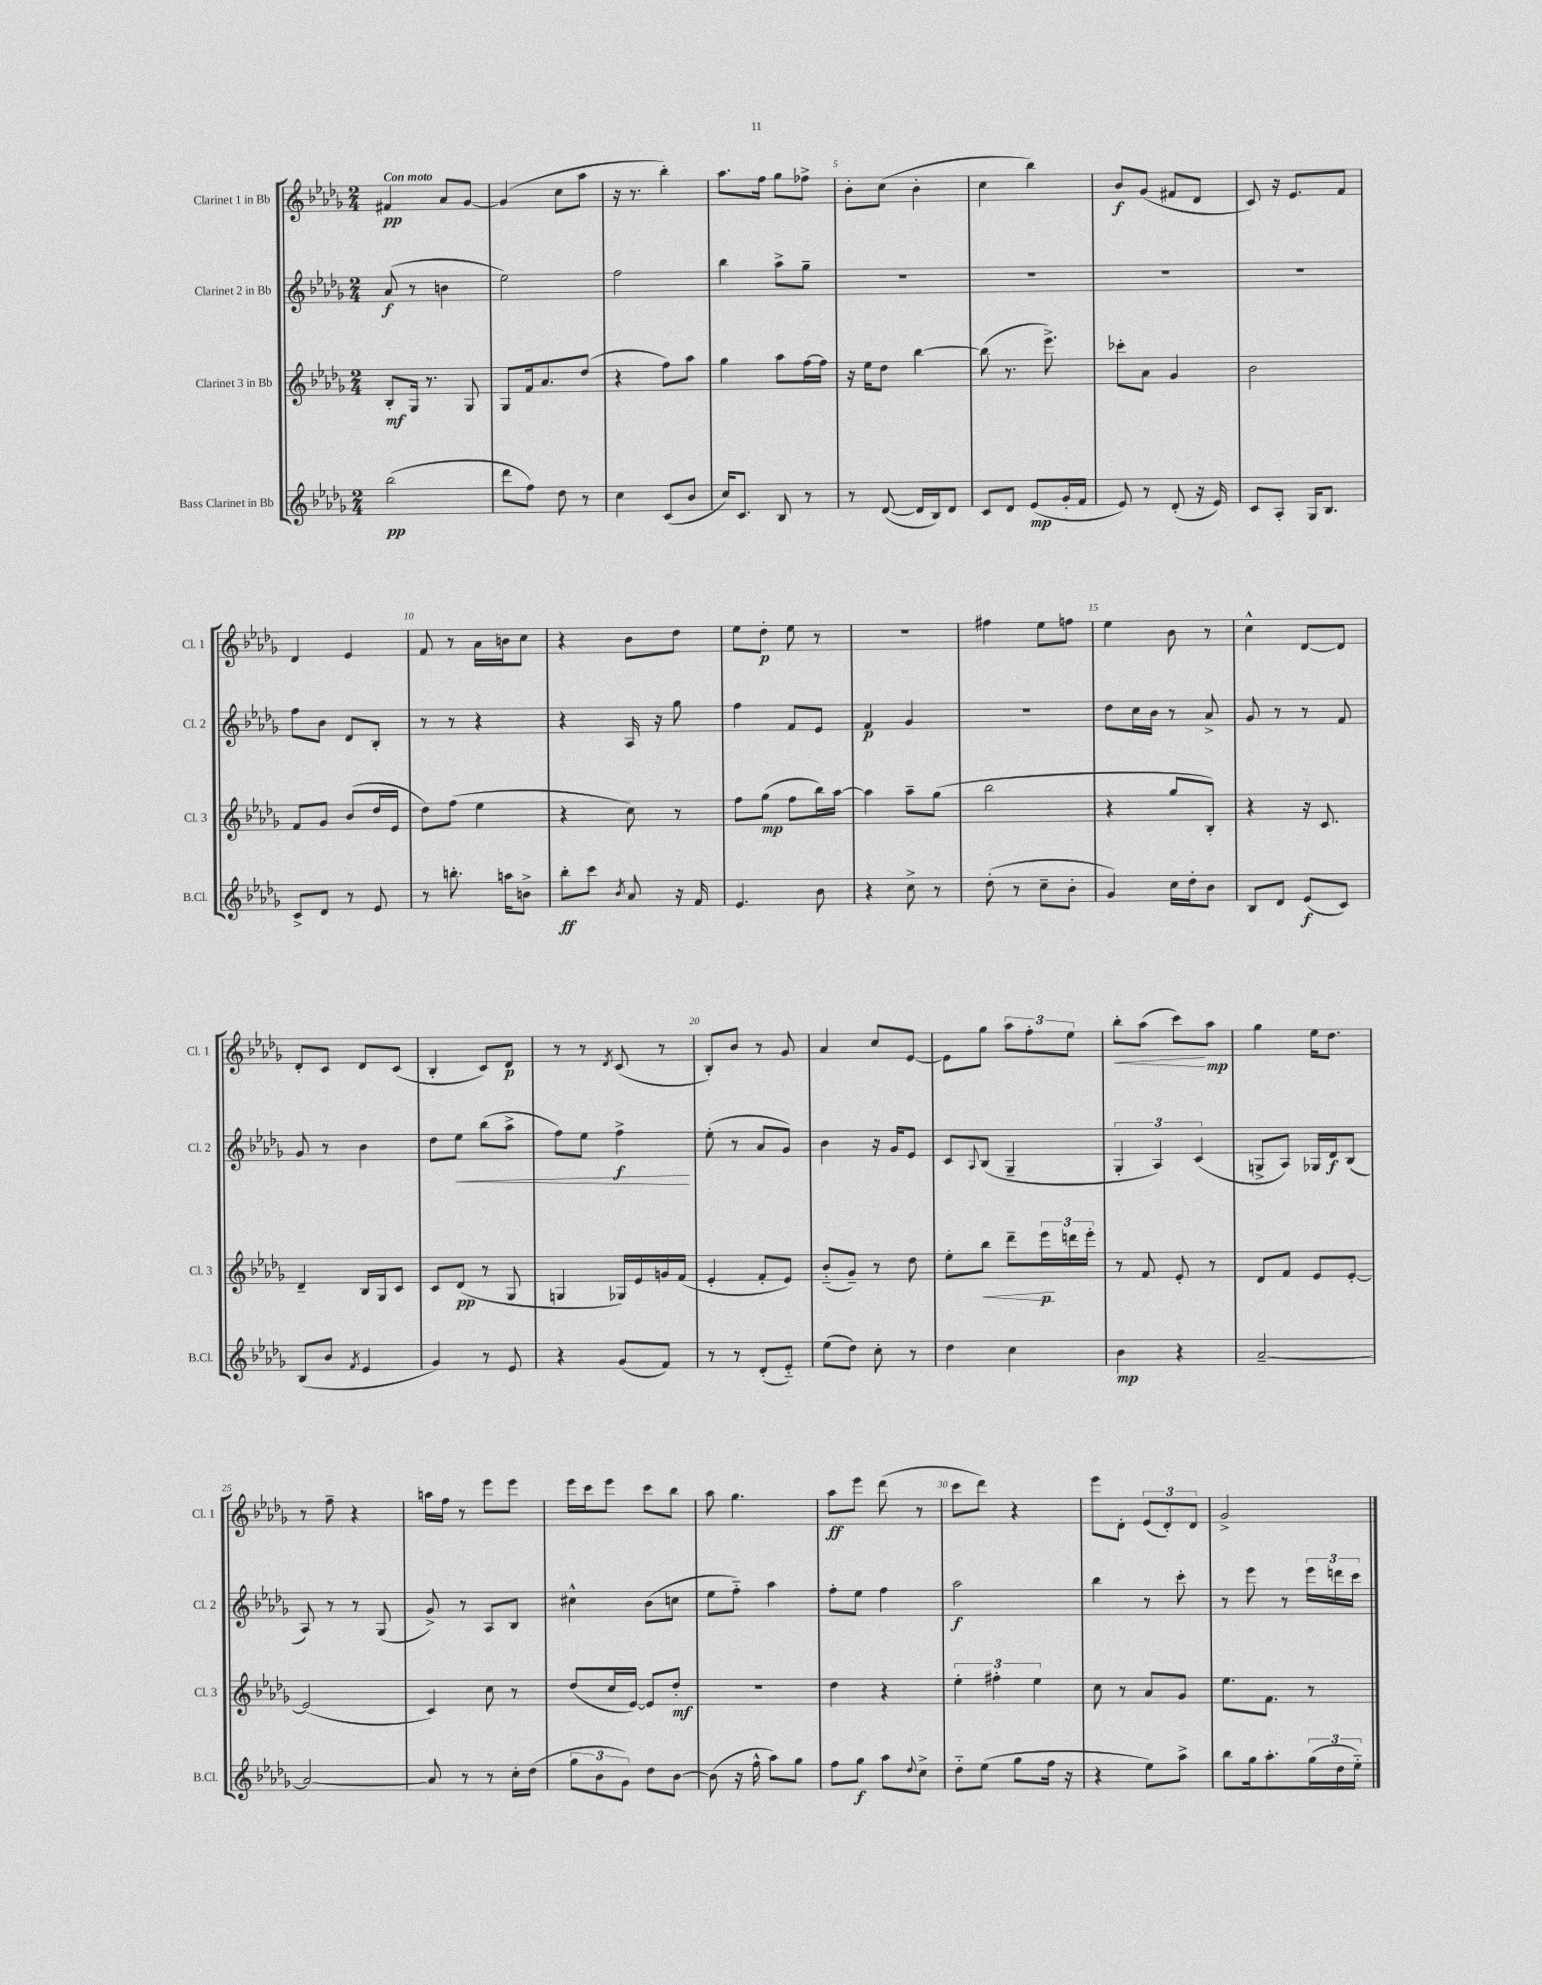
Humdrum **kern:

**kern	**dynam	**kern	**dynam	**kern	**dynam	**kern	**dynam
*part4	*part4	*part3	*part3	*part2	*part2	*part1	*part1
*staff4	*staff4	*staff3	*staff3	*staff2	*staff2	*staff1	*staff1
*I"Bass Clarinet in Bb	*	*I"Clarinet 3 in Bb	*	*I"Clarinet 2 in Bb	*	*I"Clarinet 1 in Bb	*
*I'B.Cl.	*	*I'Cl. 3	*	*I'Cl. 2	*	*I'Cl. 1	*
*clefG2	*	*clefG2	*	*clefG2	*	*clefG2	*
*k[b-e-a-d-g-]	*	*k[b-e-a-d-g-]	*	*k[b-e-a-d-g-]	*	*k[b-e-a-d-g-]	*
*M2/4	*	*M2/4	*	*M2/4	*	*M2/4	*
=1	=1	=1	=1	=1	=1	=1	=1
!	!	!	!	!	!	!LO:TX:a:B:t=Con moto	!
(2bb-\	pp	8B-'/L	mf	(8a-/	f	4f#X/	pp
.	.	16G-/Jk	.	8r	.	.	.
.	.	8.r	.	.	.	.	.
.	.	.	.	4bn\	.	8a-/L	.
.	.	8G-/	.	.	.	[8g-/J	.
=2	=2	=2	=2	=2	=2	=2	=2
8ddd-\L	.	8G-/L	.	2ee-\)	.	(4g-/]	.
8ff\J)	.	16f/k	.	.	.	.	.
.	.	8.a-/	.	.	.	.	.
8dd-\	.	.	.	.	.	8cc\L	.
8r	.	(8dd-/J	.	.	.	8aa-\J	.
=3	=3	=3	=3	=3	=3	=3	=3
4cc\	.	4r	.	2ff\	.	16r	.
.	.	.	.	.	.	8.r	.
(8c/L	.	8ff\L)	.	.	.	4bb-'\)	.
8b-/J	.	8aa-\J	.	.	.	.	.
=4	=4	=4	=4	=4	=4	=4	=4
16cc/KL)	.	4gg-\	.	4bb-\	.	8.aa-\L	.
8.c/J	.	.	.	.	.	.	.
.	.	.	.	.	.	16ff\Jk	.
8B-/	.	8aa-\L	.	8aa-^\L	.	8gg-\L	.
8r	.	[16ff\L	.	8gg-~\J	.	8ff-X^\J	.
.	.	16ff\JJ]	.	.	.	.	.
=5	=5	=5	=5	=5	=5	=5	=5
8r	.	16r	.	2r	.	8b-'\L	.
.	.	16ee-\KL	.	.	.	.	.
([8d-/	.	8dd-\J	.	.	.	(8cc\J	.
16d-/LL]	.	[4bb-\	.	.	.	4b-'\	.
16B-/J)	.	.	.	.	.	.	.
8d-/J	.	.	.	.	.	.	.
=6	=6	=6	=6	=6	=6	=6	=6
8c/L	.	(8bb-\]	.	2r	.	4cc\	.
8d-/J	.	8.r	.	.	.	.	.
(8e-/L	mp	.	.	.	.	4bb-\)	.
.	.	8.eee-^\)	.	.	.	.	.
16g-'/L	.	.	.	.	.	.	.
16f/JJ	.	.	.	.	.	.	.
=7	=7	=7	=7	=7	=7	=7	=7
8e-/)	.	8ccc-X'\L	.	2r	.	8b-/L	f
8r	.	8a-\J	.	.	.	(8g-/J	.
(8d-'/	.	4g-/	.	.	.	8f#X/L	.
16r	.	.	.	.	.	8d-/J	.
16e-/)	.	.	.	.	.	.	.
=8	=8	=8	=8	=8	=8	=8	=8
8c/L	.	2b-\	.	2r	.	8c/)	.
8A-'/J	.	.	.	.	.	16r	.
.	.	.	.	.	.	8.e-/L	.
16G-/KL	.	.	.	.	.	.	.
8.B-/J	.	.	.	.	.	.	.
.	.	.	.	.	.	8f/J	.
!!LO:LB:g=z
=9	=9	=9	=9	=9	=9	=9	=9
8c^/L	.	8f/L	.	8ff\L	.	4d-/	.
8d-/J	.	8g-/J	.	8b-\J	.	.	.
8r	.	(8b-/L	.	8d-/L	.	4e-/	.
8e-/	.	16dd-/L	.	8B-'/J	.	.	.
.	.	16e-/JJ	.	.	.	.	.
=10	=10	=10	=10	=10	=10	=10	=10
8r	.	8dd-\L)	.	8r	.	8f/	.
8.bbn'\	.	(8ff\J	.	8r	.	8r	.
.	.	4ee-\	.	4r	.	16a-\LL	.
16aan\KL	.	.	.	.	.	16bn\J	.
8bn^\J	.	.	.	.	.	8cc\J	.
=11	=11	=11	=11	=11	=11	=11	=11
8bb-'\L	ff	4r	.	4r	.	4r	.
8ccc\J	.	.	.	.	.	.	.
8qb-/	.	.	.	.	.	.	.
8a-/	.	8cc\)	.	16A-/	.	8b-\L	.
.	.	.	.	16r	.	.	.
16r	.	8r	.	8gg-\	.	8dd-\J	.
16f/	.	.	.	.	.	.	.
=12	=12	=12	=12	=12	=12	=12	=12
4.e-/	.	8ff\L	.	4ff\	.	8ee-\L	.
.	.	(8gg-\J	mp	.	.	8dd-'\J	p
.	.	8ff\L	.	8f/L	.	8ee-\	.
8b-\	.	16bb-\L)	.	8e-/J	.	8r	.
.	.	[16aa-\JJ	.	.	.	.	.
=13	=13	=13	=13	=13	=13	=13	=13
4r	.	4aa-\]	.	4f/	p	2r	.
8cc^\	.	8aa-~\L	.	4g-/	.	.	.
8r	.	(8gg-\J	.	.	.	.	.
=14	=14	=14	=14	=14	=14	=14	=14
(8dd-'\	.	2bb-\	.	2r	.	4ff#X\	.
8r	.	.	.	.	.	.	.
8cc~\L	.	.	.	.	.	8ee-\L	.
8b-'\J	.	.	.	.	.	8ffn\J	.
=15	=15	=15	=15	=15	=15	=15	=15
4g-/)	.	4r	.	8dd-\L	.	4ee-\	.
.	.	.	.	16cc\L	.	.	.
.	.	.	.	16b-\JJ	.	.	.
16cc\LL	.	8gg-/L	.	8r	.	8b-\	.
16dd-'\J	.	.	.	.	.	.	.
8b-\J	.	8B-'/J)	.	8a-^/	.	8r	.
=16	=16	=16	=16	=16	=16	=16	=16
8B-/L	.	4r	.	8g-/	.	4cc^^\	.
8d-/J	.	.	.	8r	.	.	.
(8e-/L	f	16r	.	8r	.	[8d-/L	.
.	.	8.c/	.	.	.	.	.
8c/J)	.	.	.	8f/	.	8d-/J]	.
!!LO:LB:g=z
=17	=17	=17	=17	=17	=17	=17	=17
(8B-/L	.	4d-~/	.	8g-/	.	8d-'/L	.
8b-/J	.	.	.	8r	.	8c/J	.
8qf/	.	.	.	.	.	.	.
4e-/	.	16B-/LL	.	4b-\	.	8d-/L	.
.	.	16G-/J	.	.	.	.	.
.	.	8c/J	.	.	.	(8c/J	.
=18	=18	=18	=18	=18	=18	=18	=18
4g-/)	.	8c/L	.	8dd-\L	.	4B-'/	.
!	!	!	!	!	!LO:HP:b	!	!
.	.	(8d-/J	pp	8ee-\J	<	.	.
8r	.	8r	.	(8bb-\L	.	8c/L)	.
8e-/	.	8G-/	.	8aa-^\J	.	8d-/J	p
=19	=19	=19	=19	=19	=19	=19	=19
4r	.	4Gn/	.	8ff\L)	.	8r	.
.	.	.	.	8ee-\J	.	8r	.
.	.	.	.	.	.	8qd-/	.
(8g-/L	.	16G-X/LL)	.	4ff^\	f	(8c/	.
.	.	16e-/	.	.	.	.	.
8f/J)	.	16gn/	.	.	.	8r	.
.	.	(16f/JJ	.	.	.	.	.
.	.	.	.	.	[	.	.
=20	=20	=20	=20	=20	=20	=20	=20
8r	.	4e-'/	.	(8ee-'\	.	8B-'/L)	.
8r	.	.	.	8r	.	8b-/J	.
(8d-'/L	.	8f'/L	.	8a-/L	.	8r	.
8e-/J)	.	8e-/J)	.	8g-/J)	.	8g-/	.
=21	=21	=21	=21	=21	=21	=21	=21
(8ee-\L	.	(8b-/L	.	4b-\	.	4a-/	.
8dd-\J)	.	8g-~/J)	.	.	.	.	.
8cc'\	.	8r	.	16r	.	8cc/L	.
.	.	.	.	16g-/KL	.	.	.
8r	.	8dd-\	.	8e-/J	.	[8e-/J	.
=22	=22	=22	=22	=22	=22	=22	=22
4dd-\	.	8ee-'\L	.	8c/L	.	8e-\L]	.
.	.	.	.	8qqA-/	.	.	.
!	!	!	!LO:HP:b	!	!	!	!
.	.	8bb-\J	<	(8B-/J	.	8gg-\J	.
4cc\	.	8ddd-~\L	.	4G-~/	.	12aa-\L	.
.	.	.	.	.	.	12ff'\	.
.	.	24eee-\L	p	.	.	.	.
.	.	24dddn\	[	.	.	12ee-\J	.
.	.	24eee-'\JJ	.	.	.	.	.
=23	=23	=23	=23	=23	=23	=23	=23
!	!	!	!	!	!	!	!LO:HP:b
4b-\	mp	8r	.	6G-'/	.	8bb-'\L	<
.	.	8f/	.	.	.	(8aa-\J	.
.	.	.	.	6A-/)	.	.	.
4r	.	8e-'/	.	.	.	8ccc\L)	.
.	.	.	.	(6c/	.	.	.
.	.	8r	.	.	.	8aa-\J	[ mp
=24	=24	=24	=24	=24	=24	=24	=24
[2a-~/	.	8d-/L	.	8Gn^/L	.	4gg-\	.
.	.	8f/J	.	8A-/J)	.	.	.
.	.	8e-/L	.	16G-X/LL	.	16ee-\KL	.
.	.	.	.	16d-/J	f	8.dd-\J	.
.	.	[8e-'/J	.	(8B-/J	.	.	.
!!LO:LB:g=z
=25	=25	=25	=25	=25	=25	=25	=25
2a-/_	.	(2e-/]	.	8A-/)	.	8r	.
.	.	.	.	8r	.	8ff~\	.
.	.	.	.	8r	.	4r	.
.	.	.	.	(8G-/	.	.	.
=26	=26	=26	=26	=26	=26	=26	=26
8a-/]	.	4c/)	.	8g-^/)	.	16aan\LL	.
.	.	.	.	.	.	16ff\JJ	.
8r	.	.	.	8r	.	8r	.
8r	.	8cc\	.	8A-/L	.	8eee-\L	.
16cc'\LL	.	8r	.	8B-/J	.	8eee-\J	.
(16dd-\JJ	.	.	.	.	.	.	.
=27	=27	=27	=27	=27	=27	=27	=27
12gg-\L	.	(8dd-/L	.	4cc#X^^\	.	16eee-\LL	.
.	.	.	.	.	.	16ccc\J	.
12b-\	.	.	.	.	.	.	.
.	.	16cc/L	.	.	.	8eee-\J	.
12g-\J)	.	.	.	.	.	.	.
.	.	[16e-/JJ)	.	.	.	.	.
8dd-\L	.	8e-/L]	.	(8b-\L	.	8ccc\L	.
[8b-\J	.	8dd-'/J	mf	8ccn\J	.	8bb-\J	.
=28	=28	=28	=28	=28	=28	=28	=28
(8b-\]	.	2r	.	8ee-\L	.	8aa-\	.
16r	.	.	.	8ff\J)	.	4.gg-\	.
16ff^^\	.	.	.	.	.	.	.
8aa-\L)	.	.	.	4aa-\	.	.	.
8gg-\J	.	.	.	.	.	.	.
=29	=29	=29	=29	=29	=29	=29	=29
8ff\L	.	4dd-\	.	8ff'\L	.	8aa-\L	ff
8gg-\J	f	.	.	8ee-\J	.	8eee-\J	.
8aa-\L	.	4r	.	4ff\	.	(8ddd-\	.
8qqdd-/	.	.	.	.	.	.	.
8cc^\J	.	.	.	.	.	8r	.
=30	=30	=30	=30	=30	=30	=30	=30
8dd-\L	.	6ee-'\	.	2aa-\	f	8ccc\L	.
(8ee-\J	.	.	.	.	.	8ddd-\J)	.
.	.	6ff#X'\	.	.	.	.	.
8gg-\L	.	.	.	.	.	4r	.
.	.	6ee-\	.	.	.	.	.
16ff\Jk	.	.	.	.	.	.	.
16r	.	.	.	.	.	.	.
=31	=31	=31	=31	=31	=31	=31	=31
4r	.	8cc\	.	4bb-\	.	8eee-\L	.
.	.	8r	.	.	.	8d-'\J	.
8ee-\L)	.	8a-/L	.	8r	.	(12e-/L	.
.	.	.	.	.	.	12d-'/)	.
8aa-^\J	.	8g-/J	.	8ccc'\	.	.	.
.	.	.	.	.	.	12d-/J	.
=32	=32	=32	=32	=32	=32	=32	=32
8bb-\L	.	8.ee-\L	.	8r	.	2g-^/	.
16gg-\k	.	.	.	8eee-\	.	.	.
8.aa-'\	.	8.f\J	.	.	.	.	.
.	.	.	.	8r	.	.	.
(24gg-\L	.	8r	.	24eee-\LL	.	.	.
24dd-\	.	.	.	24dddn\	.	.	.
24ee-\JJ)	.	.	.	24ccc\JJ	.	.	.
==	==	==	==	==	==	==	==
*-	*-	*-	*-	*-	*-	*-	*-
